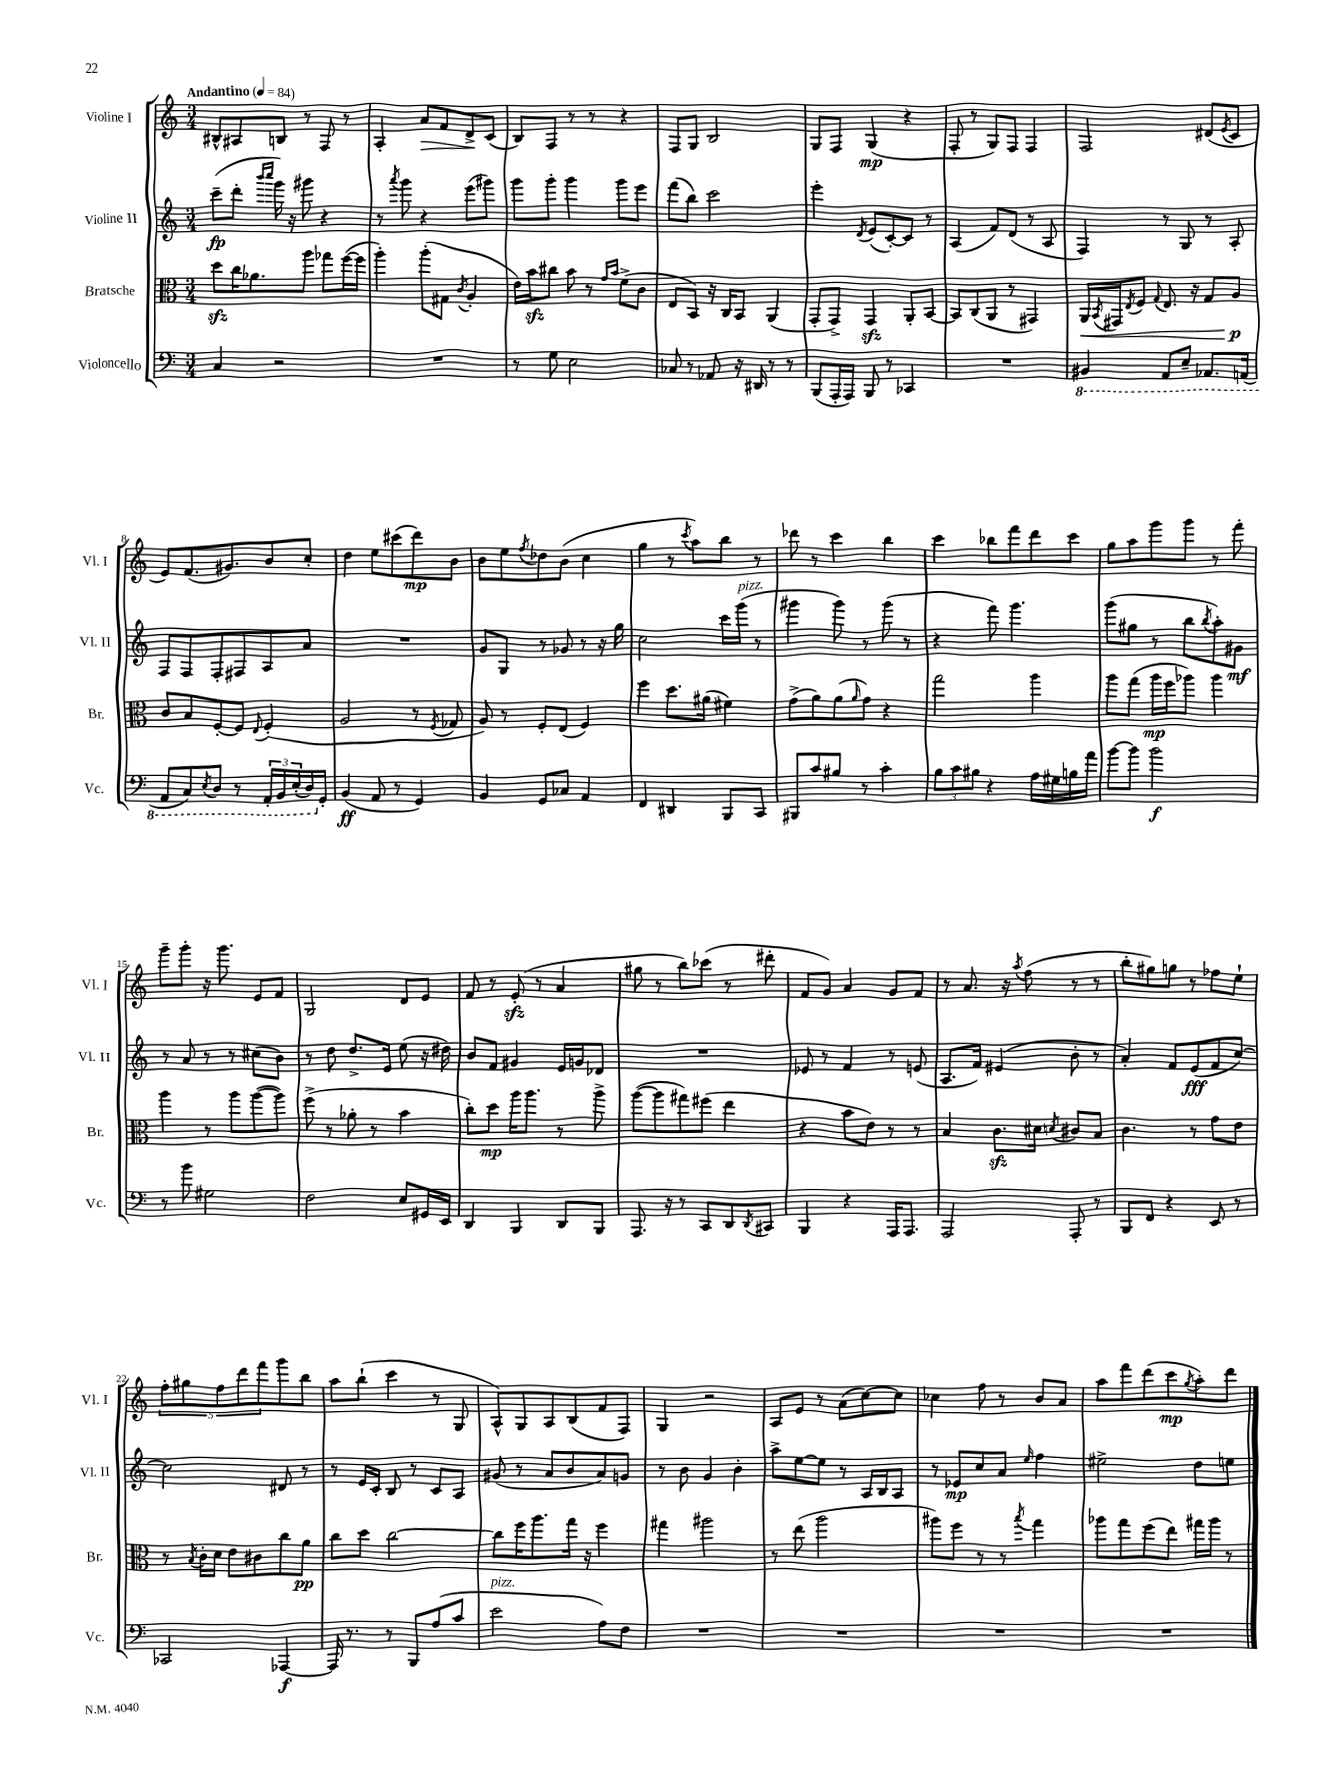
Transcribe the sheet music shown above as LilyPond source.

<<
\new StaffGroup <<
\new Staff = "s0" \with { instrumentName = "Violine I" shortInstrumentName = "Vl. I" } {
    \clef treble \key c \major \numericTimeSignature \time 3/4 \tempo "Andantino" 4 = 84
    bis8-^ ais8 b8 r8 f8 r8 |
    a4-. a'8\> f'8 d'8->\! c'8( |
    b8) f8 r8 r8 r4 |
    f8 g8 b2 |
    g8 f8 g4\mp( r4 |
    f8-. r8 g8) f8 f4 |
    f2 dis'8( \acciaccatura { e'8 } c'8 |
    e'8) f'8.( gis'8.) b'8 c''8-. |
    d''4 e''8 cis'''8( d'''8\mp) b'8 |
    b'8 e''8 \acciaccatura { f''8 } des''8 b'8( c''4 |
    g''4 r8 \acciaccatura { c'''8 } a''8) b''8 r8 |
    des'''8 r8 c'''4 b''4 |
    c'''4 bes''8 f'''8 d'''8 c'''8 |
    g''8 a''8 g'''8 g'''8 r8 f'''8-. |
    g'''8-- g'''8-. r16 g'''8. e'8 f'8 |
    g2 d'8 e'8 |
    f'8 r8 e'8-.\sfz( r8 a'4 |
    gis''8 r8 b''8) ces'''8( r8 dis'''8-. |
    f'8 g'8) a'4 g'8 f'8 |
    r8 a'8. r16 \acciaccatura { a''8 } f''8( r8 r8 |
    b''8-. gis''8) g''8 r8 fes''8 e''8-! |
    \tuplet 5/4 { f''8-. gis''8 f''8 d'''8 f'''8 } g'''8 b''8 |
    a''8 b''8-!( c'''4 r8 g8 |
    a8-^) g8 a8 b8( f'8 f8) |
    g4 r2 |
    a8 e'8 r8 a'8( c''8~) c''8 |
    ces''4 f''8 r8 b'8 a'8 |
    a''8 f'''8 d'''8( c'''8\mp \acciaccatura { g''8 } a''8-.) d'''8 \bar "|." |
}
\new Staff = "s1" \with { instrumentName = "Violine II" shortInstrumentName = "Vl. II" } {
    \clef treble \key c \major \numericTimeSignature \time 3/4
    c'''8--\fp( d'''8-. \grace { b'''16 c''''16 } g'''16) r16 gis'''8 r4 |
    r8 \acciaccatura { a'''8 } g'''8 r4 e'''8( gis'''8) |
    g'''8 g'''8-. g'''4 g'''8 e'''8 |
    f'''8( b''8) c'''2 |
    e'''4-. \acciaccatura { d'8 } e'8( c'8~-.) c'8 r8 |
    a4( f'8) d'8( r8 a8 |
    f4) r8 g8 r8 a8-. |
    f8 f8 f8-. fis8 a8 a'8 |
    R2. |
    g'8 g8 r8 ges'8 r8 r16 g''16 |
    c''2 c'''16 g'''16^\markup { \italic "pizz." }( r8 |
    gis'''4 gis'''8) r8 gis'''8( r8 |
    r4 f'''8) g'''4. |
    g'''8( gis''8 r8 b''8 \acciaccatura { b''8 } a''8-.) gis'8\mf |
    r8 a'8 r8 r8 cis''8( b'8) |
    r8 d''8 d''8.-> e'16 e''8( r16 dis''16) |
    b'8 f'8 gis'4 e'16 g'16 des'8 |
    R2. |
    ees'8 r8 f'4 r8 e'8( |
    a8. f'16) eis'4( b'8-. r8 |
    a'4-.) f'8 e'8\fff( f'8 c''8~) |
    c''2 dis'8 r8 |
    r8 e'16 c'16-. b8 r8 c'8 a8 |
    gis'8( r8 a'8 b'8 a'8) g'8 |
    r8 b'8 g'4 b'4-. |
    a''8-> e''8~ e''8 r8 a16 b16 a8 |
    r8 ees'8\mp c''8 a'8 \grace { e''16 } f''4 |
    eis''2-> d''8 e''8 \bar "|." |
}
\new Staff = "s2" \with { instrumentName = "Bratsche" shortInstrumentName = "Br." } {
    \clef alto \key c \major \numericTimeSignature \time 3/4
    d''8\sfz c''16 aes'8. a''8 ges''8 f''16~( f''16 |
    a''4-.) a''8-.( gis8 \acciaccatura { c'8 } a4-. |
    e'16) b'16\sfz cis''8 b'8 r8 \grace { g'16 b'16 } f'8->( c'8 |
    e8 b,8) r16 c16 b,8 a,4( |
    g,8-. g,8->) g,4\sfz a,8-. b,8~ |
    b,8 c8( a,8 r8 gis,4) |
    a,16\< \acciaccatura { b,8 } gis,16 \acciaccatura { e8 } f8 \appoggiatura { g8 } e8. r16 g8 a8\p\! |
    c'8 b8 f8~-. f8 \appoggiatura { e8 } f4-.( |
    a2 r8 \acciaccatura { f8 } ges8 |
    a8) r8 f8-. e8( f4) |
    f''4 d''8. ais'16( fis'4) |
    g'8->( a'8) a'8( \grace { a'16 } g'8) r4 |
    g''2 a''4 |
    a''8 g''8( a''16\mp f''16 aes''8) aes''4 |
    a''4 r8 a''8 a''8~( a''8) |
    f''8->( r8 aes'8-. r8 b'4 |
    c''8-.) d''8\mp a''16 a''8. r8 a''8-> |
    a''8~( a''8 gis''8) fis''8( e''4 |
    r4 b'8 e'8) r8 r8 |
    b4 c'8.\sfz dis'16 \acciaccatura { d'8 } cis'8 b8 |
    c'4. r8 g'8 e'8 |
    r8 \acciaccatura { b8 } c'16-. d'16 e'8 cis'8 c''8 a'8\pp |
    c''8 d''8 c''2~ |
    c''8 f''16 a''8. g''16 r16 f''4 |
    gis''4 ais''2 |
    r8 e''8( a''2 |
    ais''8) f''8 r8 r8 \acciaccatura { b''8 } g''4 |
    aes''8 g''8 f''8( e''8) gis''16 aes''16 r8 \bar "|." |
}
\new Staff = "s3" \with { instrumentName = "Violoncello" shortInstrumentName = "Vc." } {
    \clef bass \key c \major \numericTimeSignature \time 3/4
    c4 r2 |
    R2. |
    r8 g8 e2 |
    ces8 r8 aes,8 r16 dis,16 r8 r8 |
    b,,8( a,,16-. a,,16) b,,8 r8 ces,4 |
    R2. |
    \ottava #-1 bis,,4 a,,8 e,8-- aes,,8. a,,16( |
    a,,8 c,8) \acciaccatura { e,8 } d,8 r8 \tuplet 3/2 { a,,16-. b,,16 e,16-.( } d,16) \ottava #0 g,16-. |
    b,4\ff( a,8 r8 g,4) |
    b,4 g,8 ces8 a,4 |
    f,4 dis,4 b,,8 c,8 |
    bis,,8 c'8 bis8 r8 c'4-. |
    \tuplet 3/2 { b8 c'8 bis8 } r4 a16 gis16 b16 a'16 |
    b'8~ b'8 b'2\f |
    r8 b'8 gis2 |
    f2 e8 gis,16 e,16 |
    d,4 b,,4 d,8 b,,8 |
    a,,8. r16 r8 c,8 d,8 \acciaccatura { d,8 } cis,8 |
    b,,4 r4 a,,16 a,,8. |
    a,,2 a,,8-. r8 |
    b,,8 f,8 r4 e,8 r8 |
    ces,2 aes,,4~\f |
    aes,,16 r8. r8 b,,8 a8( c'8 |
    e'2^\markup { \italic "pizz." } a8) f8 |
    R2. |
    R2. |
    R2. |
    R2. \bar "|." |
}
>>
>>
